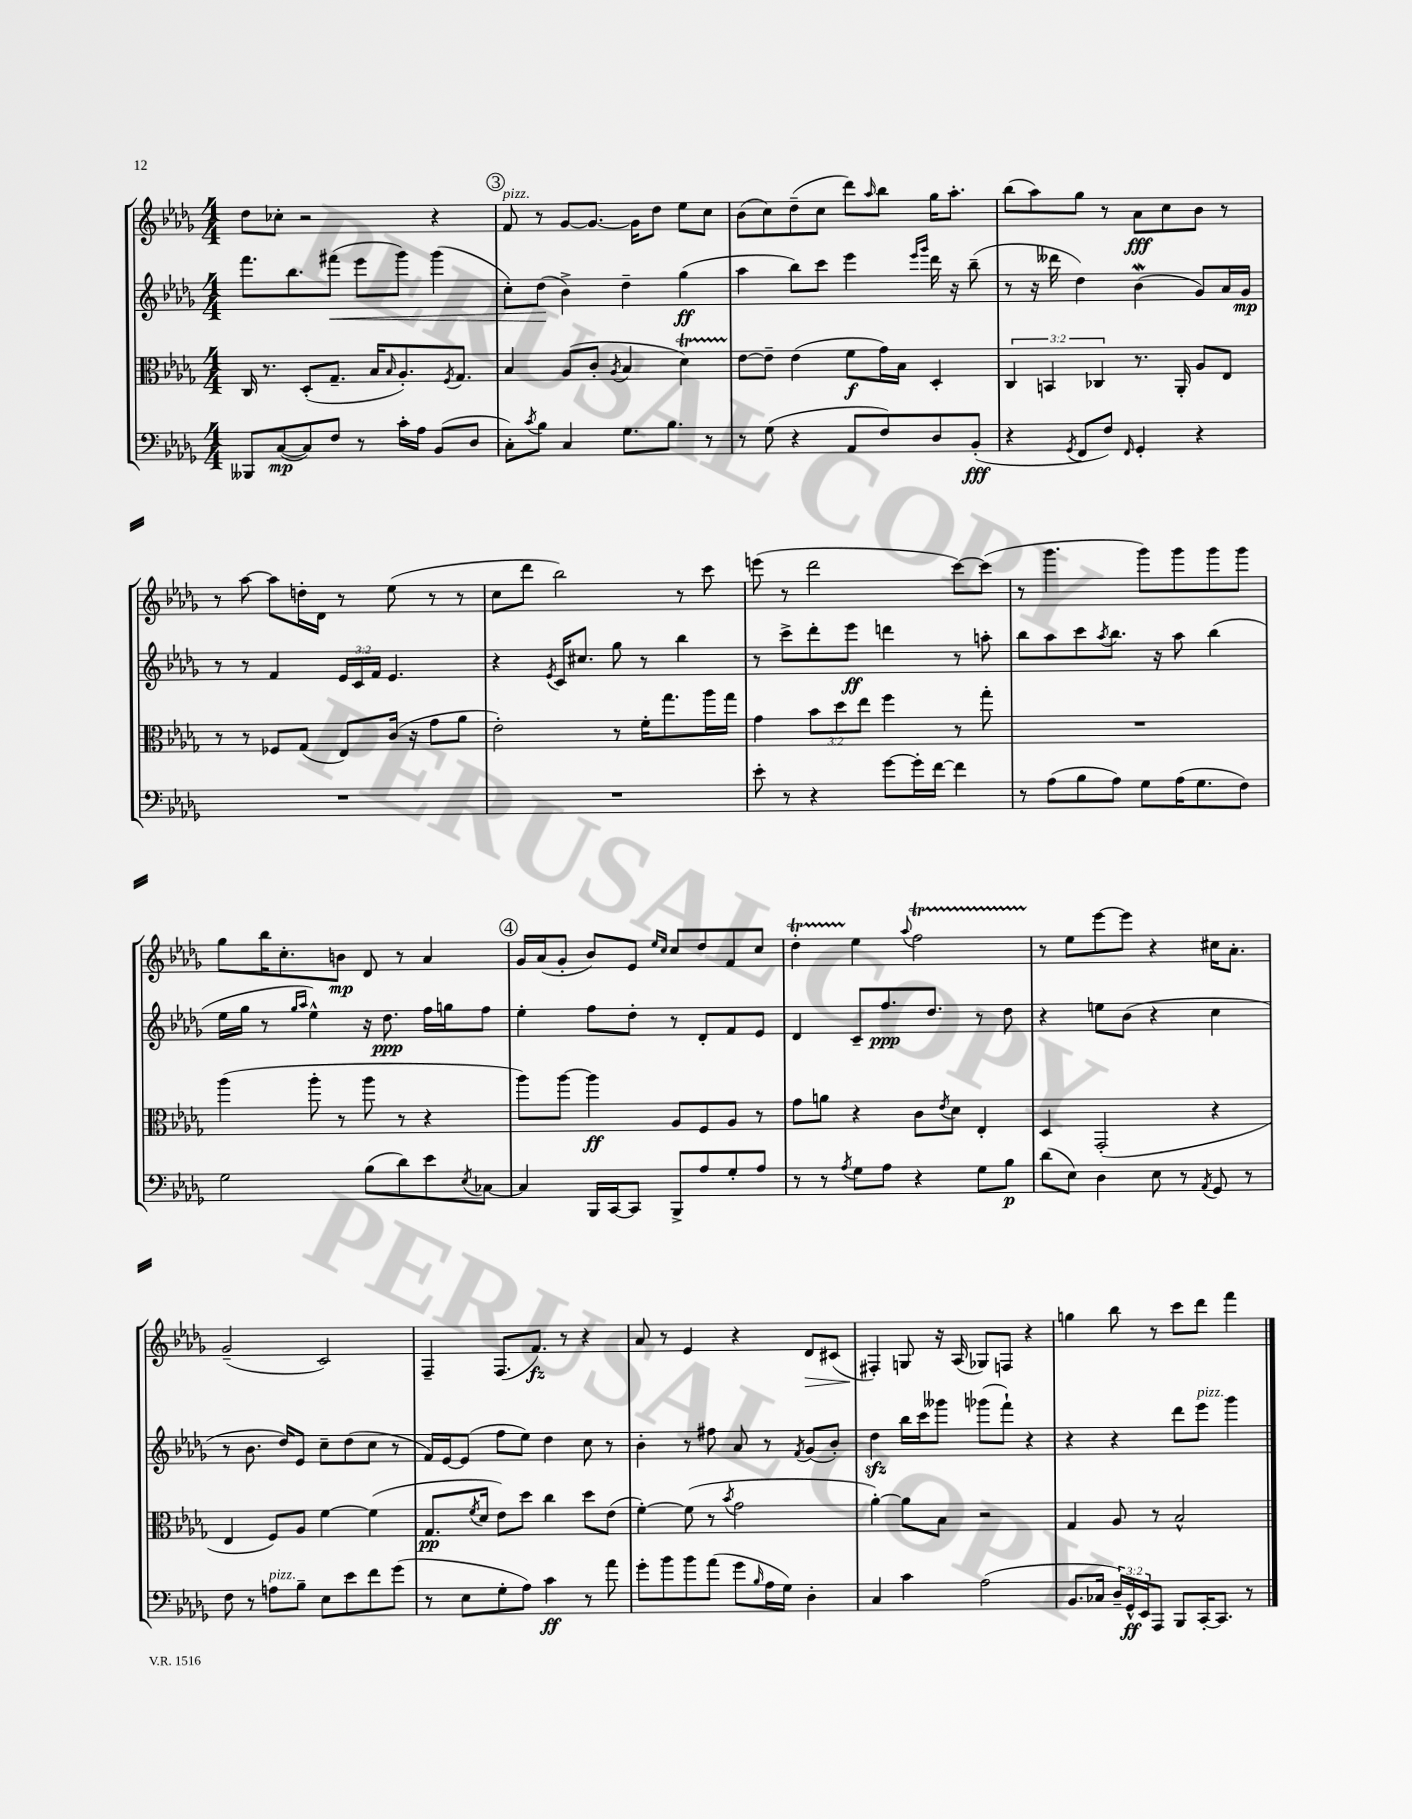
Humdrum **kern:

**kern	**dynam	**kern	**dynam	**kern	**dynam	**kern	**dynam
*part4	*part4	*part3	*part3	*part2	*part2	*part1	*part1
*staff4	*staff4	*staff3	*staff3	*staff2	*staff2	*staff1	*staff1
*clefF4	*	*clefC3	*	*clefG2	*	*clefG2	*
*k[b-e-a-d-g-]	*	*k[b-e-a-d-g-]	*	*k[b-e-a-d-g-]	*	*k[b-e-a-d-g-]	*
*M4/4	*	*M4/4	*	*M4/4	*	*M4/4	*
=107	=107	=107	=107	=107	=107	=107	=107
8BBB--X/L	.	16C/	.	8.fff\L	.	8dd-\L	.
.	.	8.r	.	.	.	.	.
([8C/	mp	.	.	.	.	8cc-X'\J	.
.	.	.	.	8.bb-\	.	.	.
8C/])	.	(8D-'/L	.	.	.	2r	.
!	!	!	!	!	!LO:HP:b	!	!
8F/J	.	8.G-~/J	.	(8fff#X\J	<	.	.
8r	.	.	.	8eee-\L	.	.	.
.	.	16B-/KL	.	.	.	.	.
.	.	16qqB-/	.	.	.	.	.
16c'\LL	.	8.A-'/)	.	8ggg-\J)	.	.	.
16A-\JJ	.	.	.	.	.	.	.
(8BB-/L	.	.	.	(4ggg-\	.	4r	.
.	.	8qF/	.	.	.	.	.
.	.	8.G-/J	.	.	.	.	.
8D-/J	.	.	.	.	.	.	.
!!LO:REH:place=s1:t=3
=108	=108	=108	=108	=108	=108	=108	=108
!	!	!	!	!	!	!LO:TX:a:i:t=pizz.	!
8C'\L)	.	4B-/	.	8cc'\L)	.	8f/	.
8qc/	.	.	.	.	.	.	.
8B-\J	.	.	.	(8dd-\J	.	8r	.
4C/	.	(8A-/L	.	4b-^\)	[	[8g-/L	.
.	.	8c'/J	.	.	.	8.g-/J_	.
.	.	8qA-/	.	.	.	.	.
8.G-\L	.	4B-/	.	4dd-~\	.	.	.
.	.	.	.	.	.	16g-\KL]	.
.	.	.	.	.	.	8dd-\J	.
8.B-\J	.	.	.	.	.	.	.
.	.	4d-T\)	.	(4gg-\	ff	8ee-\L	.
8r	.	.	.	.	.	8cc\J	.
=109	=109	=109	=109	=109	=109	=109	=109
8r	.	[8e-\L	.	4aa-\	.	(8b-\L	.
(8G-\	.	8e-~\J]	.	.	.	8cc\)	.
4r	.	(4e-\	.	8bb-\L)	.	(8dd-~\	.
.	.	.	.	8ccc\J	.	8cc\J	.
8AA-/L	.	8f\L	f	4eee-\	.	8ddd-\L)	.
.	.	.	.	.	.	16qqaa-/	.
8F/)	.	16g-\L)	.	.	.	8bb-\J	.
.	.	16B-\JJ	.	.	.	.	.
.	.	.	.	16qqeee-/LL	.	.	.
.	.	.	.	16qqggg-/JJ	.	.	.
8D-/	.	4D-'/	.	16ddd-\	.	16gg-\KL	.
.	.	.	.	16r	.	8.aa-'\J	.
(8BB-'/J	fff	.	.	(8bb-~\	.	.	.
=110	=110	=110	=110	=110	=110	=110	=110
4r	.	6C/	.	8r	.	(8bb-\L	.
.	.	.	.	16r	.	8aa-\)	.
.	.	6BBn/	.	.	.	.	.
.	.	.	.	16ddd--X\	.	.	.
8qGG-/	.	.	.	.	.	.	.
8FF/L	.	.	.	4dd-\)	.	8gg-\J	.
.	.	6C-X/	.	.	.	.	.
8F/J)	.	.	.	.	.	8r	.
16qqFF/	.	.	.	.	.	.	.
4GG-'/	.	8.r	.	(4b-W\	.	8a-\L	fff
.	.	.	.	.	.	8cc\	.
.	.	16AA-'/	.	.	.	.	.
4r	.	8A-/L	.	8g-/L)	.	8b-\J	.
.	.	8E-/J	.	16a-/L	.	8r	.
.	.	.	.	16g-/JJ	mp	.	.
!!LO:LB:g=z
=111	=111	=111	=111	=111	=111	=111	=111
1r	.	8r	.	8r	.	8r	.
.	.	8r	.	8r	.	[8aa-\	.
.	.	8F-X/L	.	4f/	.	8aa-\L]	.
.	.	(8G-/J	.	.	.	16ddn'\L	.
.	.	.	.	.	.	16d-\JJ	.
.	.	8E-/L)	.	24e-/LL	.	8r	.
.	.	.	.	24c/	.	.	.
.	.	.	.	24f/JJ	.	.	.
.	.	(16c/Jk	.	4.e-/	.	(8ee-\	.
.	.	16r	.	.	.	.	.
.	.	8g-\L	.	.	.	8r	.
.	.	8a-\J	.	.	.	8r	.
=112	=112	=112	=112	=112	=112	=112	=112
1r	.	2e-'\)	.	4r	.	8cc\L	.
.	.	.	.	.	.	8ddd-\J	.
.	.	.	.	8qe-/	.	.	.
.	.	.	.	16c/KL	.	2bb-\)	.
.	.	.	.	8.cc#X/J	.	.	.
.	.	8r	.	8gg-\	.	.	.
.	.	16f'\KL	.	8r	.	.	.
.	.	8.gg-\	.	.	.	.	.
.	.	.	.	4bb-\	.	8r	.
.	.	16aa-\L	.	.	.	8ccc\	.
.	.	16gg-\JJ	.	.	.	.	.
=113	=113	=113	=113	=113	=113	=113	=113
8e-'\	.	4g-\	.	8r	.	(8eeen\	.
8r	.	.	.	8ccc^\L	.	8r	.
4r	.	12b-\L	.	8ddd-'\	.	2ddd-\	.
.	.	12dd-\	.	.	.	.	.
.	.	.	.	8eee-\J	ff	.	.
.	.	12ee-\J	.	.	.	.	.
[8g-\L	.	4ff\	.	4dddn\	.	.	.
16g-'\L]	.	.	.	.	.	.	.
[16f\JJ	.	.	.	.	.	.	.
4f\]	.	8r	.	8r	.	[8ccc\L)	.
.	.	8gg-'\	.	8aan'\	.	(8ccc\J]	.
=114	=114	=114	=114	=114	=114	=114	=114
8r	.	1r	.	8bb-\L	.	8r	.
(8A-\L	.	.	.	8aa-\	.	4.ggg-\	.
8B-\	.	.	.	8ccc\	.	.	.
.	.	.	.	8qaa-/	.	.	.
8A-\J)	.	.	.	8.bb-\J	.	.	.
8G-\L	.	.	.	.	.	8ggg-\L)	.
.	.	.	.	16r	.	.	.
(16A-\K	.	.	.	8aa-\	.	8ggg-\	.
8.G-\	.	.	.	.	.	.	.
.	.	.	.	(4bb-\	.	8ggg-\	.
8F\J)	.	.	.	.	.	8ggg-\J	.
!!LO:LB:g=z
=115	=115	=115	=115	=115	=115	=115	=115
2G-\	.	(4aa-\	.	16ee-\LL	.	8gg-\L	.
.	.	.	.	16gg-\JJ	.	.	.
.	.	.	.	8r	.	16bb-\K	.
.	.	.	.	.	.	8.cc'\	.
.	.	.	.	16qqgg-/LL	.	.	.
.	.	.	.	16qqaa-/JJ	.	.	.
.	.	8aa-'\	.	4ee-^^\)	.	.	.
.	.	8r	.	.	.	8bn\J	mp
(8B-\L	.	8aa-\	.	16r	.	8d-/	.
.	.	.	.	8.dd-\	ppp	.	.
8d-\)	.	8r	.	.	.	8r	.
8e-\	.	4r	.	16ff\LL	.	4a-/	.
.	.	.	.	16ggn\J	.	.	.
8qE-/	.	.	.	.	.	.	.
[8C-X\J	.	.	.	8ff\J	.	.	.
!!LO:REH:place=s1:t=4
=116	=116	=116	=116	=116	=116	=116	=116
4C-/]	.	8aa-\L)	.	4ee-'\	.	16g-/LL	.
.	.	.	.	.	.	(16a-/J	.
.	.	[8aa-\J	.	.	.	8g-'/J	.
16BBB-/LL	.	4aa-\]	ff	8ff\L	.	8b-/L)	.
[16CC/J	.	.	.	.	.	.	.
8CC/J]	.	.	.	8dd-'\J	.	8e-/J	.
.	.	.	.	.	.	16qqee-/LL	.
.	.	.	.	.	.	16qqcc/JJ	.
8BBB-^/L	.	8A-/L	.	8r	.	8cc/L	.
8A-/	.	8F/	.	8d-'/L	.	8dd-/	.
8G-'/	.	8A-/J	.	8f/	.	8f/	.
8A-/J	.	8r	.	8e-/J	.	8cc/J	.
=117	=117	=117	=117	=117	=117	=117	=117
8r	.	8g-\L	.	4d-/	.	4dd-T'\	.
8r	.	8an\J	.	.	.	.	.
8qA-/	.	.	.	.	.	.	.
8G-\L	.	4r	.	8c~/L	.	4ee-\	.
8A-\J	.	.	.	8.ff/	ppp	.	.
.	.	.	.	.	.	8qqaa-/	.
4r	.	8c\L	.	.	.	2fft\	.
.	.	.	.	8.dd-/J	.	.	.
.	.	8qe-/	.	.	.	.	.
.	.	8d-\J	.	.	.	.	.
8G-\L	.	4E-'/	.	8r	.	.	.
8B-\J	p	.	.	8dd-\	.	.	.
=118	=118	=118	=118	=118	=118	=118	=118
(8d-\L	.	4D-/	.	4r	.	8r	.
8E-\J)	.	.	.	.	.	8ee-\L	.
4D-\	.	(2GG-'/	.	8een\L	.	[8eee-\	.
.	.	.	.	(8b-\J	.	8eee-\J]	.
8E-\	.	.	.	4r	.	4r	.
8r	.	.	.	.	.	.	.
8qAA-/	.	.	.	.	.	.	.
8GG-/	.	4r	.	4cc\	.	16cc#X\KL	.
.	.	.	.	.	.	8.a-'\J	.
8r	.	.	.	.	.	.	.
!!LO:LB:g=z
=119	=119	=119	=119	=119	=119	=119	=119
8F\	.	4E-/	.	8r	.	(2g-~/	.
8r	.	.	.	8.b-\	.	.	.
!LO:TX:a:i:t=pizz.	!	!	!	!	!	!	!
8An\L	.	8F/L)	.	.	.	.	.
.	.	.	.	16dd-/KL)	.	.	.
8B-~\J	.	8A-/J	.	8e-/J	.	.	.
8E-\L	.	[4f\	.	8cc~\L	.	2c/)	.
8e-\	.	.	.	(8dd-\	.	.	.
8f\	.	(4f\]	.	8cc\J	.	.	.
(8g-\J	.	.	.	8r	.	.	.
=120	=120	=120	=120	=120	=120	=120	=120
8r	.	8.G-/L	pp	16f/LL)	.	4F~/	.
.	.	.	.	[16e-/J	.	.	.
8E-\L	.	.	.	(8e-/J]	.	.	.
.	.	8qf/	.	.	.	.	.
.	.	16d-/Jk	.	.	.	.	.
8G-'\	.	8e-\L)	.	8ff\L	.	(8.F/L	.
8A-\J)	.	8dd-\J	.	8ee-\J)	.	.	.
.	.	.	.	.	.	8.f/J)	fz
4c\	ff	4cc\	.	4dd-\	.	.	.
.	.	.	.	.	.	8r	.
8r	.	8dd-\L	.	8cc\	.	4r	.
8a-\	.	(8e-\J	.	8r	.	.	.
=121	=121	=121	=121	=121	=121	=121	=121
8g-'\L	.	[4f'\)	.	4b-'\	.	8a-/	.
8b-\	.	.	.	.	.	8r	.
8b-\	.	(8f\]	.	8r	.	4e-/	.
(8a-\J	.	8r	.	8ff#X\	.	.	.
.	.	8qb-/	.	.	.	.	.
8g-\L	.	2g-\	.	8a-/	.	4r	.
16qqB-/	.	.	.	.	.	.	.
16A-\L	.	.	.	8r	.	.	.
16G-\JJ)	.	.	.	.	.	.	.
.	.	.	.	8qf/	.	.	.
!	!	!	!	!	!	!	!LO:HP:b
4D-'\	.	.	.	(8g-/L	.	8d-/L	>
.	.	.	.	8b-'/J)	.	(8c#X/J	.
=122	=122	=122	=122	=122	=122	=122	=122
4C/	.	[4a-'\)	.	4dd-zz\	.	4F#X'/)	.
4c\	.	8a-\L]	.	16bb-\LL	.	8Gn/	]
.	.	.	.	16ccc\J	.	.	.
.	.	8B-\J	.	8ggg--X\J	.	16r	.
.	.	.	.	.	.	(16A-/	.
(2A-\	.	2r	.	(8ggg-X\L	.	8G-X/L)	.
.	.	.	.	8fff`\J)	.	8Fn/J	.
.	.	.	.	4r	.	4r	.
=123	=123	=123	=123	=123	=123	=123	=123
8.BB-/L	.	4G-/	.	4r	.	4ggn\	.
16C-X/Jk	.	.	.	.	.	.	.
24D-~/LL)	.	8A-/	.	4r	.	8bb-\	.
24GG-^^/	ff	.	.	.	.	.	.
24EE-/J	.	.	.	.	.	.	.
8AAA-/J	.	8r	.	.	.	8r	.
8BBB-/L	.	2B-^^/	.	8ddd-\L	.	8ccc\L	.
!	!	!	!	!LO:TX:a:i:t=pizz.	!	!	!
[16CC'/K	.	.	.	8eee-\J	.	8ddd-\J	.
8.CC/J]	.	.	.	.	.	.	.
.	.	.	.	4ggg-\	.	4fff\	.
8r	.	.	.	.	.	.	.
==	==	==	==	==	==	==	==
*-	*-	*-	*-	*-	*-	*-	*-
